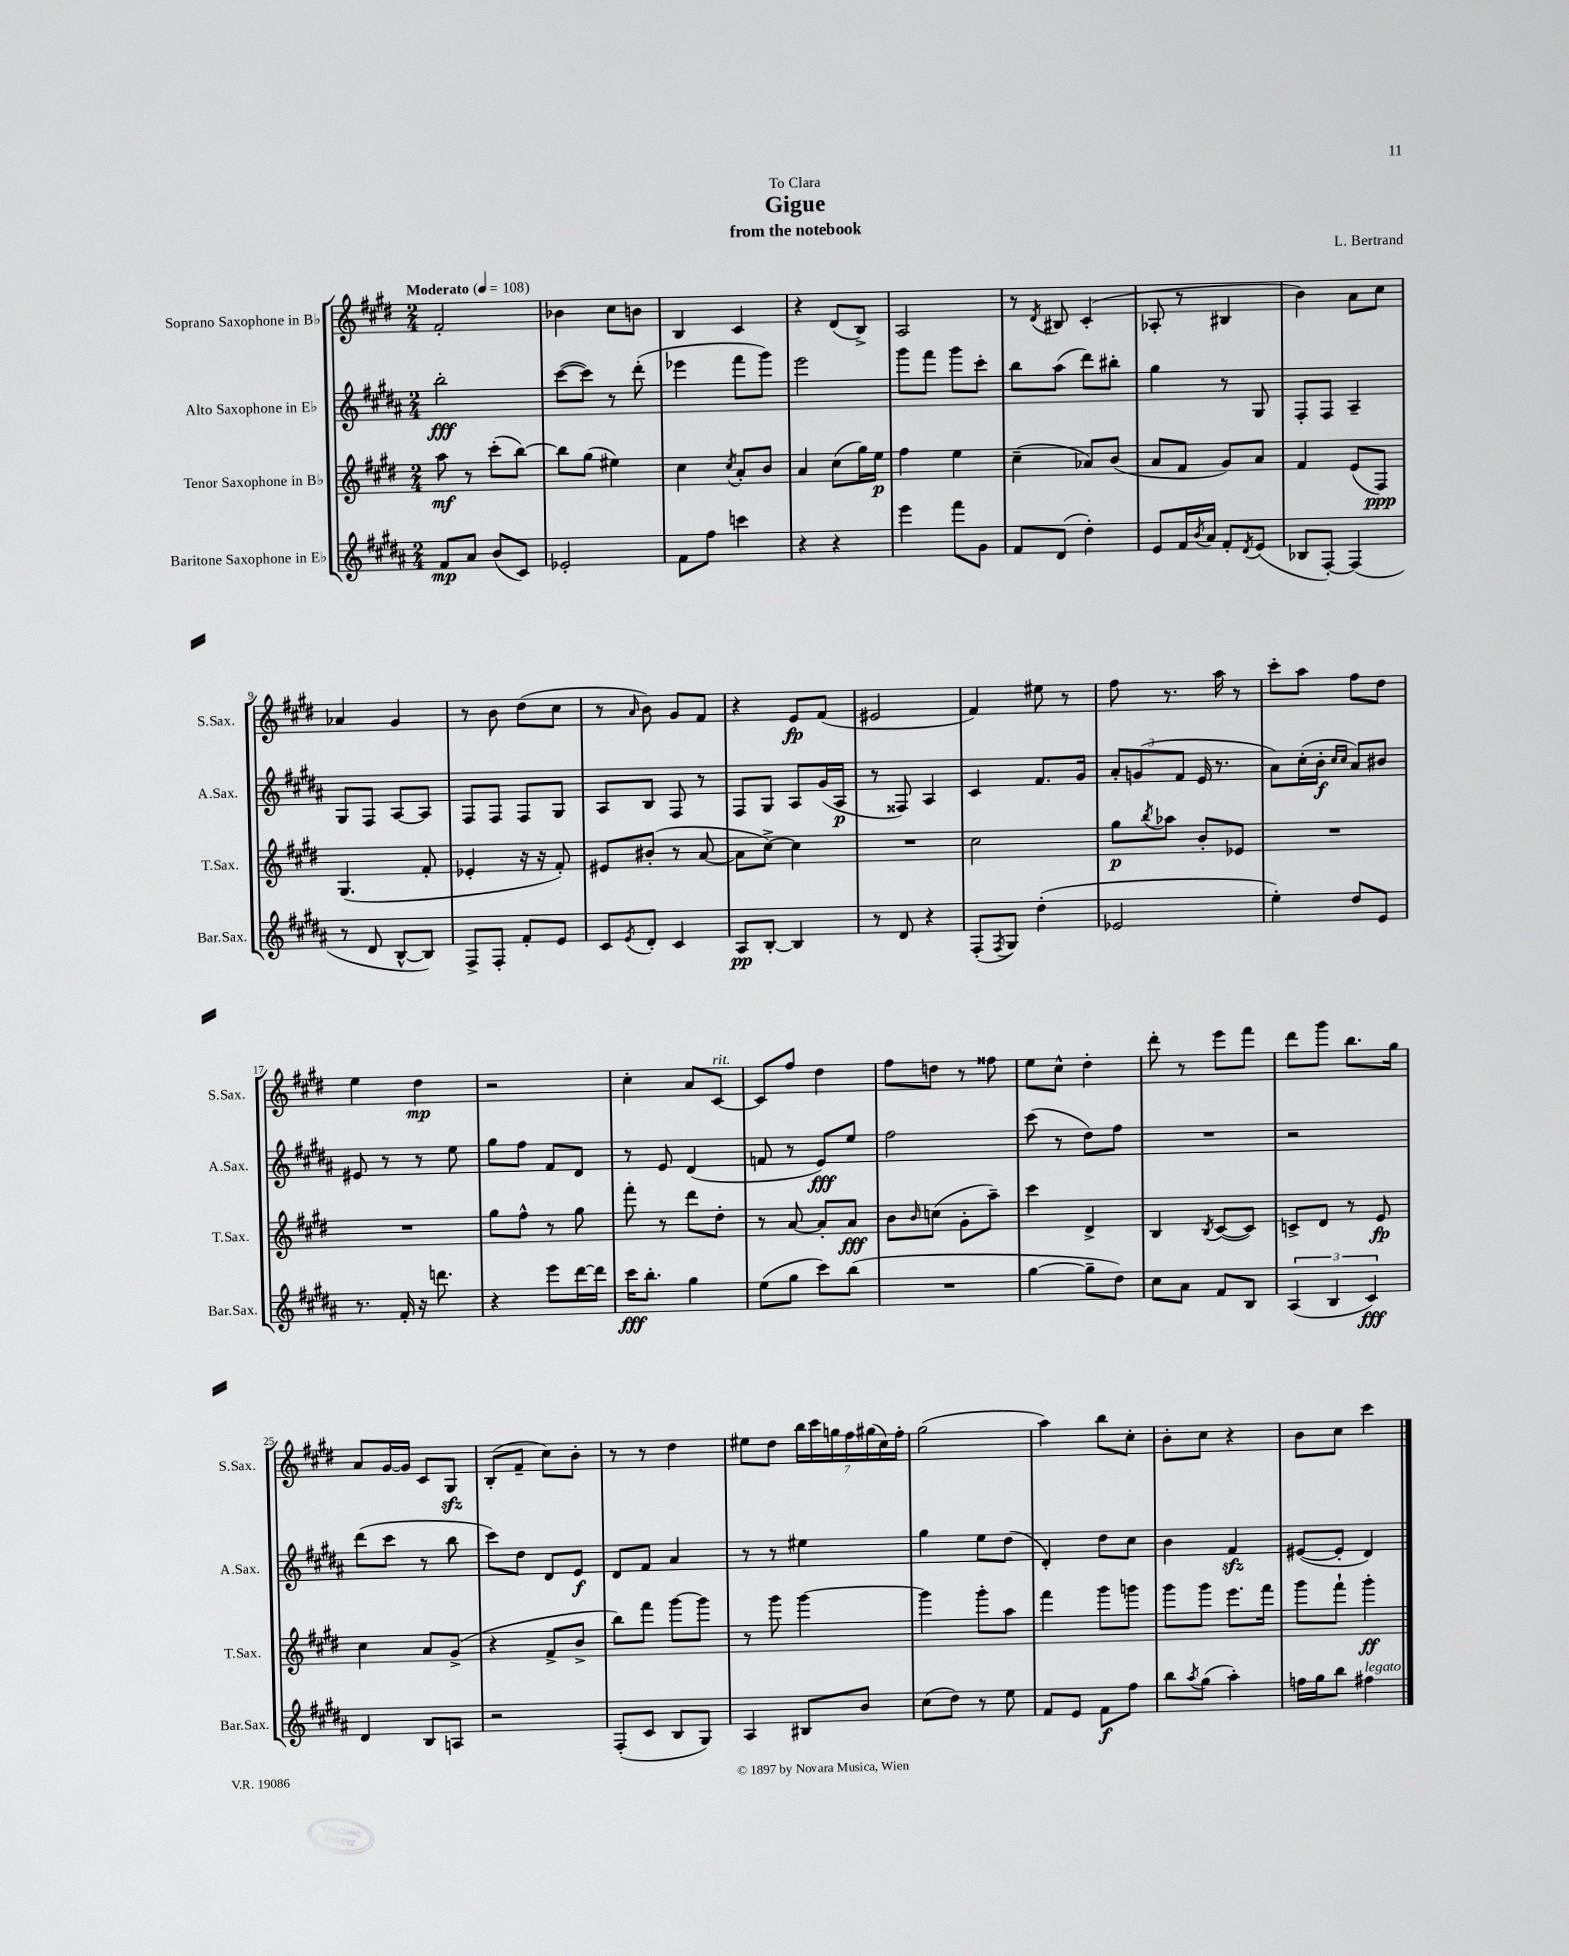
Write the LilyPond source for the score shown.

\header { title = "Gigue" composer = "L. Bertrand" subtitle = "from the notebook" dedication = "To Clara" }
<<
\new StaffGroup <<
\new Staff = "s0" \with { instrumentName = "Soprano Saxophone in Bb" shortInstrumentName = "S.Sax." } {
    \clef treble \key e \major \numericTimeSignature \time 2/4 \tempo "Moderato" 4 = 108
    fis'2-. |
    bes'4 cis''8 b'8 |
    b4 cis'4 |
    r4 dis'8( b8->) |
    a2 |
    r8 \acciaccatura { dis'8 } bis8 cis'4-.( |
    aes8-. r8 bis4 |
    b'4) a'8 cis''8 |
    aes'4 gis'4 |
    r8 b'8 dis''8( cis''8 |
    r8 \grace { a'16 } b'8) gis'8 fis'8 |
    r4 e'8\fp fis'8( |
    eis'2 |
    fis'4) eis''8 r8 |
    fis''8 r8. a''16 r8 |
    cis'''8-. a''8 fis''8 dis''8 |
    e''4 dis''4\mp |
    r2 |
    cis''4-. a'8 cis'8~^\markup { \italic "rit." } |
    cis'8 fis''8 dis''4 |
    fis''8 d''8 r8 fisis''8 |
    e''8 cis''8-^ dis''4-. |
    dis'''8-. r8 e'''8 fis'''8 |
    dis'''8 gis'''8 b''8. gis''16 |
    a'8 gis'16~ gis'16 cis'8 gis8\sfz |
    b8-.( fis'8-- cis''8) b'8-. |
    r8 r8 dis''4 |
    eis''8 dis''8 \tuplet 7/4 { b''16 cis'''16 g''16 fis''16 gis''16( cis''16) fis''16-. } |
    gis''2( |
    a''4) b''8 cis''8-. |
    b'8-. cis''8 r4 |
    b'8 cis''8 cis'''4 \bar "|." |
}
\new Staff = "s1" \with { instrumentName = "Alto Saxophone in Eb" shortInstrumentName = "A.Sax." } {
    \clef treble \key b \major \numericTimeSignature \time 2/4
    b''2-.\fff |
    cis'''8~( cis'''8) r8 dis'''8-.( |
    ees'''4 fis'''8 gis'''8) |
    e'''2 |
    gis'''8 fis'''8 gis'''8 cis'''8-. |
    b''8 ais''8( dis'''8) bis''8-. |
    gis''4 r8 gis8 |
    fis8-. fis8 ais4-- |
    gis8 fis8 ais8~ ais8 |
    fis8 fis8 fis8 gis8 |
    ais8 b8 fis8 r8 |
    fis8 gis8 ais8 gis'16( ais16\p |
    r8 fisis8) ais4 |
    cis'4 fis'8. gis'16 |
    \tuplet 3/2 { ais'8-. g'8( fis'8 } e'16 r8. |
    ais'8) cis''16-.( b'16-.\f \grace { cis''16 cis''16 } ais'8) bis'8 |
    eis'8 r8 r8 e''8 |
    gis''8 fis''8 fis'8 dis'8 |
    r8 e'8 dis'4( |
    f'8 r8 e'8\fff) e''8 |
    fis''2 |
    cis'''8( r8 dis''8) fis''8 |
    R2 |
    r2 |
    dis'''8( cis'''8 r8 b''8 |
    cis'''8) dis''8 dis'8 e'8\f |
    dis'8 fis'8 ais'4 |
    r8 r8 eis''4 |
    gis''4 e''8 dis''8( |
    dis'4-.) dis''8 cis''8 |
    b'4 fis'4\sfz |
    eis'8~( eis'8-. dis'4) \bar "|." |
}
\new Staff = "s2" \with { instrumentName = "Tenor Saxophone in Bb" shortInstrumentName = "T.Sax." } {
    \clef treble \key e \major \numericTimeSignature \time 2/4
    a''8\mf r8 cis'''8-.( b''8~) |
    b''8 gis''8( eis''4) |
    cis''4 \acciaccatura { cis''8 } a'8-. b'8 |
    a'4 cis''8( gis''16) e''16\p |
    fis''4 e''4 |
    cis''4--( aes'8) b'8( |
    a'8 fis'8 gis'8) a'8 |
    fis'4 e'8( fis8\ppp) |
    gis4.( fis'8-. |
    ees'4-. r16 r16 fis'8-.) |
    eis'8 bis'8-.( r8 a'8~ |
    a'8 cis''8~->) cis''4 |
    R2 |
    cis''2 |
    gis''8\p \acciaccatura { b''8 } aes''8 b'8-. ees'8 |
    R2 |
    R2 |
    gis''8 fis''8-^ r8 gis''8 |
    fis'''8-. r8 dis'''8 dis''8-. |
    r8 a'8~ a'8-. a'8\fff |
    b'8 \grace { b'16 } c''8( gis'8-. a''8--) |
    cis'''4 dis'4-> |
    b4 \acciaccatura { b8 } cis'8~( cis'8) |
    c'8-> dis'8 r8 e'8\fp |
    cis''4 a'8 gis'8->( |
    r4 fis'8-> b'8-> |
    b''8) fis'''8 gis'''8~ gis'''8 |
    r8 gis'''8 gis'''4~ |
    gis'''4 gis'''8-. a''8 |
    fis'''4 gis'''8 g'''8 |
    gis'''8 gis'''8 e'''8. fis'''16 |
    gis'''8 fis'''8-! gis'''4-.\ff \bar "|." |
}
\new Staff = "s3" \with { instrumentName = "Baritone Saxophone in Eb" shortInstrumentName = "Bar.Sax." } {
    \clef treble \key b \major \numericTimeSignature \time 2/4
    fis'8\mp ais'8 b'8( cis'8) |
    ees'2-. |
    fis'8 fis''8 c'''4 |
    r4 r4 |
    e'''4 fis'''8 gis'8 |
    fis'8 dis'8( dis''4-.) |
    e'8 fis'16 \acciaccatura { b'8 } ais'16 fis'8-. \acciaccatura { dis'8 } e'8( |
    bes8 fis8~-.) fis4( |
    r8 dis'8 b8~-^ b8) |
    fis8-> fis8-. fis'8-. e'8 |
    cis'8 \acciaccatura { e'8 } dis'8-. cis'4 |
    ais8\pp b8~-. b4 |
    r8 dis'8 r4 |
    fis8-.( \acciaccatura { fis8 } gis8) dis''4-.( |
    ees'2 |
    e''4-.) dis''8 e'8 |
    r8. fis'16-. r16 d'''8. |
    r4 e'''8 dis'''16~ dis'''16 |
    cis'''16\fff b''8.-. gis''4 |
    e''8( gis''8 cis'''8) b''8( |
    R2 |
    gis''4~ gis''8-- dis''8) |
    cis''8 ais'8 fis'8 b8 |
    \tuplet 3/2 { ais4( b4 cis'4\fff) } |
    dis'4 b8 a8 |
    r2 |
    fis8-.( cis'8 b8 gis8) |
    ais4 bis8 b'8 |
    cis''8( dis''8) r8 e''8 |
    fis'8 e'8 fis'8\f fis''8 |
    b''8 \acciaccatura { ais''8 } gis''8( ais''4-.) |
    f''16 gis''16 b''8 fis''4^\markup { \italic "legato" } \bar "|." |
}
>>
>>
